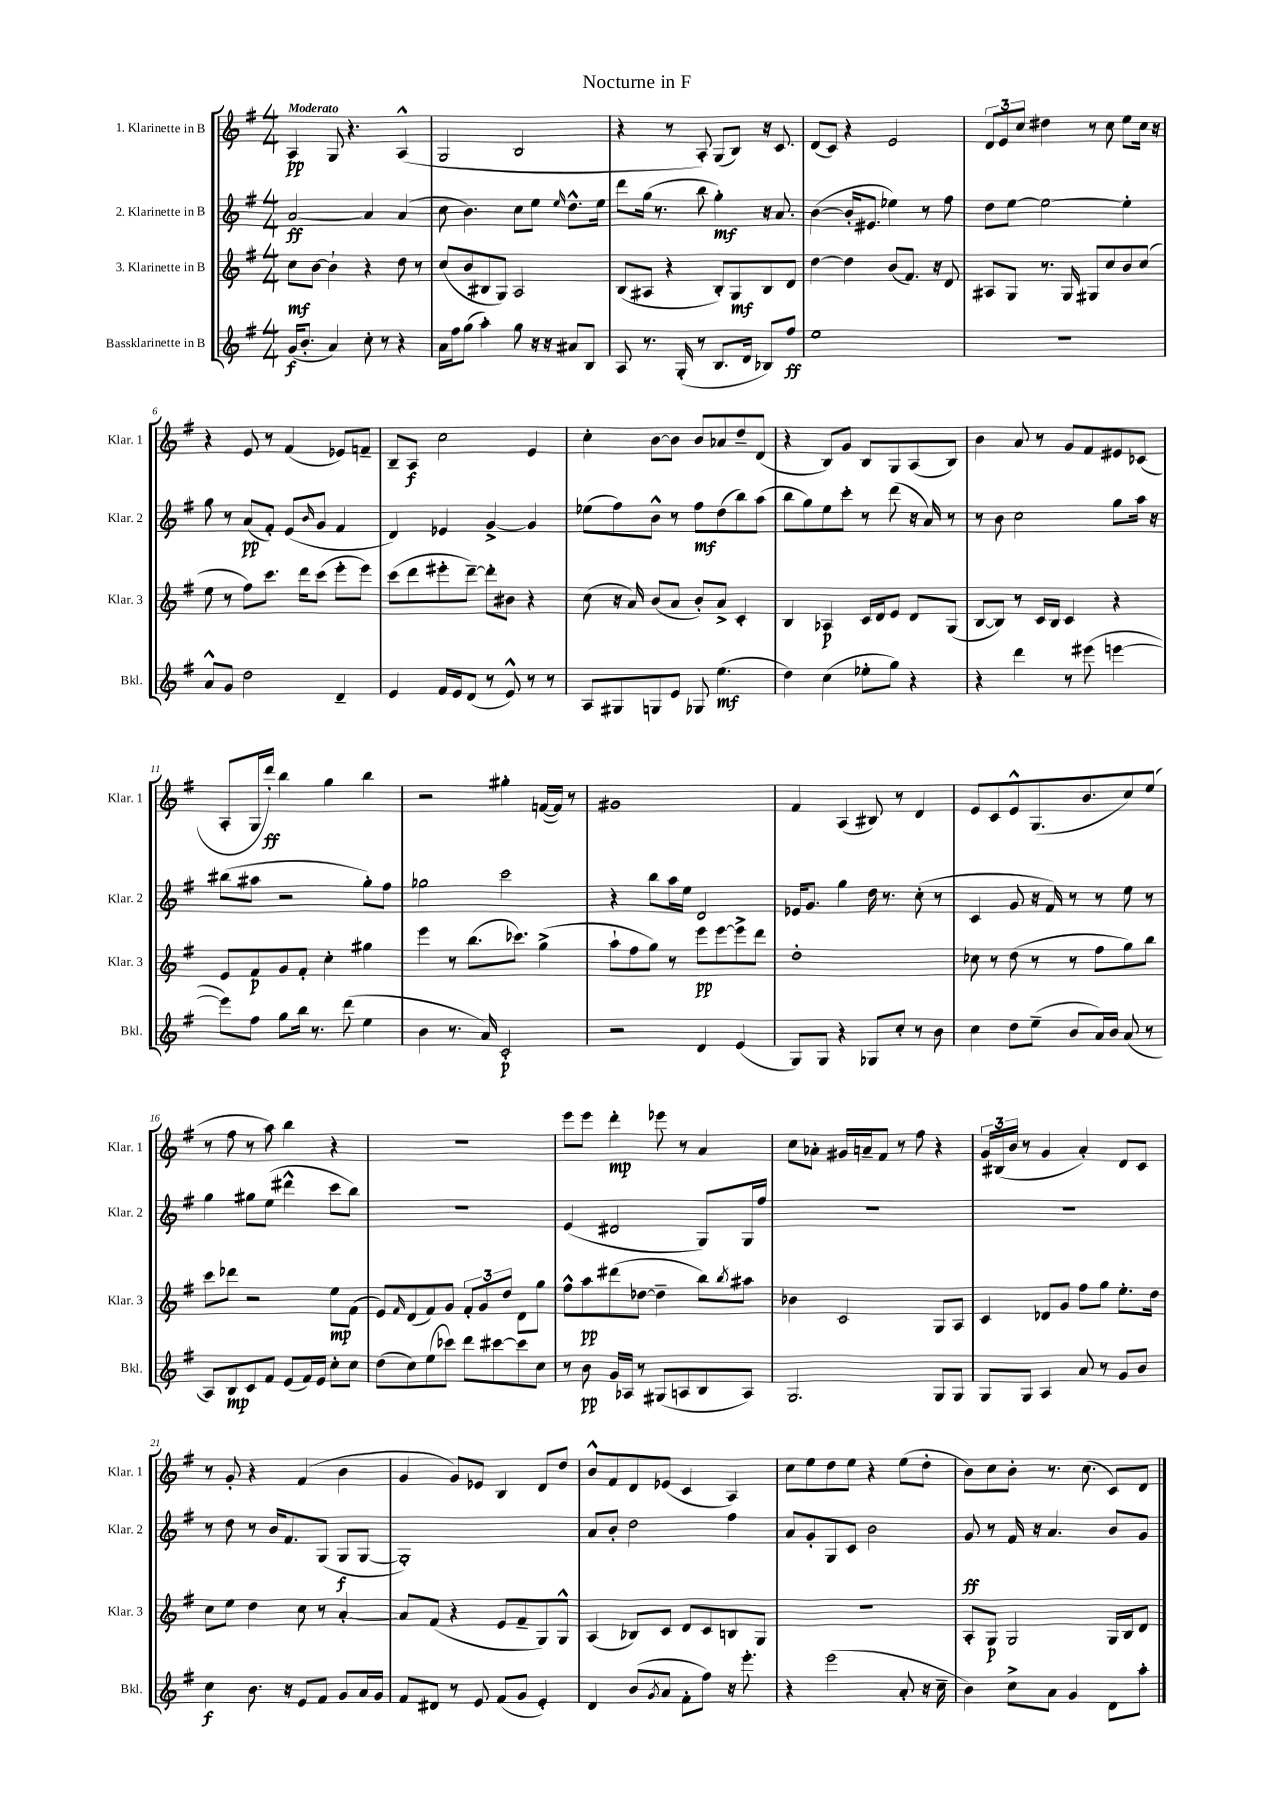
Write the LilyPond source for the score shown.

\header { title = "Nocturne in F" }
<<
\new StaffGroup <<
\new Staff = "s0" \with { instrumentName = "1. Klarinette in B" shortInstrumentName = "Klar. 1" } {
    \clef treble \key g \major \numericTimeSignature \time 4/4 \tempo "Moderato"
    a4\pp g8 r4. a4-^( |
    g2 b2 |
    r4 r8 a8-.) g8( b8) r16 c'8. |
    d'8( c'8) r4 e'2 |
    \tuplet 3/2 { d'8 e'8 c''8 } dis''4 r8 c''8 e''8 c''16 r16 |
    r4 e'8 r8 fis'4( ees'8) f'8-- |
    b8-- a8\f c''2 e'4 |
    c''4-. b'8~ b'8 b'8 aes'8 d''8-- d'8( |
    r4 b8) g'8 b8 g8 a8( b8) |
    b'4 a'8 r8 g'8 fis'8 eis'8 ces'8( |
    a8-. g16 d'''16-.\ff) b''4 g''4 b''4 |
    r2 gis''4-. f'16~( f'16) r8 |
    gis'1 |
    fis'4 a4( bis8) r8 d'4 |
    e'8 c'8 e'8-^ g8.( b'8. c''8) e''8( |
    r8 fis''8 r8 a''8) b''4 r4 |
    r1 |
    e'''8 e'''8 d'''4-.\mp ees'''8 r8 a'4 |
    c''8 aes'8-. gis'16 a'16-- fis'8 r8 fis''8 r4 |
    \tuplet 3/2 { g'16 bis16( b'16 } r8 g'4 a'4-.) d'8 c'8 |
    r8 g'8-. r4 fis'4( b'4 |
    g'4 g'8) ees'8 b4 d'8 d''8 |
    b'8-^ fis'8 d'8 ees'8( c'4 a4) |
    c''8 e''8 d''8 e''8 r4 e''8( d''8-. |
    b'8) c''8 b'8-. r8. c''8.( c'8) d'8 \bar "|." |
}
\new Staff = "s1" \with { instrumentName = "2. Klarinette in B" shortInstrumentName = "Klar. 2" } {
    \clef treble \key g \major \numericTimeSignature \time 4/4
    a'2~\ff a'4 a'4( |
    c''8 b'4.) c''8 e''8 \grace { e''16 } d''8.-^ e''16 |
    d'''8 g''16( r8. b''8 g''4-.\mf) r16 a'8. |
    b'4~( b'16-. eis'8. ees''4) r8 fis''8 |
    d''8 e''8~ e''2~ e''4-. |
    g''8 r8 a'8\pp( fis'8-.) e'8( \grace { b'16 } g'8 fis'4 |
    d'4) ees'4 g'4~-> g'4 |
    ees''8( fis''8) b'8-^ r8 fis''8\mf d''8( b''8) a''8( |
    b''8 g''8) e''8 c'''8-. r8 d'''8( r16 a'16) r8 |
    r8 b'8 c''2 g''8 a''16 r16 |
    bis''8( ais''8 r2 g''8-.) fis''8 |
    ges''2 c'''2 |
    r4 b''8 a''16 e''16 d'2 |
    ees'16 g'8. g''4 d''16 r8. c''8-.( r8 |
    c'4 g'8 r16 fis'16) r8 r8 e''8 r8 |
    g''4 gis''8 e''8( dis'''4-^ c'''8 b''8) |
    R1 |
    e'4( dis'2 g8) g16 fis''16 |
    R1 |
    R1 |
    r8 d''8 r8 b'16 fis'8. g8( g8\f g8~ |
    g1-.) |
    a'8 b'8-. d''2 fis''4 |
    a'8 g'8-. g8 c'8 b'2 |
    g'8\ff r8 fis'16 r16 a'4. b'8 g'8 \bar "|." |
}
\new Staff = "s2" \with { instrumentName = "3. Klarinette in B" shortInstrumentName = "Klar. 3" } {
    \clef treble \key g \major \numericTimeSignature \time 4/4
    c''8\mf b'8~ b'4-! r4 d''8 r8 |
    c''8( b'8 bis8 g8) a2 |
    b8( ais8 r4 b8-.) g8\mf b8 d'8 |
    d''4~ d''4 b'8( fis'8.) r16 d'8 |
    ais8 g8 r8. g16 gis8 c''8 b'8 c''8( |
    e''8 r8 fis''8) c'''8. d'''16 c'''8( e'''8-. e'''8) |
    c'''8( d'''8 eis'''8-. d'''8~--) d'''8-. bis'8 r4 |
    c''8( r16 a'16) b'8( a'8 b'8-.) a'8-> c'4-. |
    b4 aes4\p c'16 d'16 e'8 d'8 g8( |
    b8~ b8) r8 c'16 b16 c'4 r4 |
    e'8 fis'8\p g'8 fis'8-. c''4-. gis''4 |
    e'''4 r8 b''8.( ces'''8.) g''4->( |
    a''8-! fis''8 g''8) r8 e'''8\pp e'''8~ e'''8-> d'''8 |
    d''1-. |
    ces''8 r8 d''8( r8 r8 fis''8 g''8) b''8 |
    c'''8 des'''8 r2 e''8\mp fis'8( |
    e'8) \grace { fis'16 } d'8( fis'8) g'8 \tuplet 3/2 { fis'8-. g'8 d''8 } d'8 g''8 |
    fis''8-^ a''8\pp dis'''8( des''8~ des''4-- b''8) \acciaccatura { b''8 } ais''8 |
    bes'4 c'2 g8 a8 |
    c'4 des'8 g'8 fis''8 g''8 e''8.-. d''16 |
    c''8 e''8 d''4 c''8 r8 a'4~-. |
    a'8 fis'8( r4 e'8 fis'8-- g8) g8-^ |
    a4( bes8) c'8 d'8 c'8 b8 g8 |
    R1 |
    a8-. g8\p g2 g16 b16 d'8 \bar "|." |
}
\new Staff = "s3" \with { instrumentName = "Bassklarinette in B" shortInstrumentName = "Bkl." } {
    \clef treble \key g \major \numericTimeSignature \time 4/4
    g'16\f( b'8.-. a'4) c''8-. r8 r4 |
    a'16 fis''16 g''8( a''4-.) g''8 r16 r16 ais'8 b8 |
    a8 r8. g16-.( r8 b8. d'16 bes8) fis''8\ff |
    e''1 |
    R1 |
    a'8-^ g'8 d''2 d'4-- |
    e'4 fis'16 e'16 d'8( r8 e'8-^) r8 r8 |
    a8 gis8 g8 e'8 ges8 e''4.\mf( |
    d''4) c''4( ees''8-. g''8) r4 |
    r4 d'''4 r8 eis'''8( e'''4~ |
    e'''8) fis''8 g''8 b''16 r8. d'''8( e''4 |
    b'4 r8. a'16) c'2-.\p |
    r2 d'4 e'4( |
    g8) g8 r4 ges8 c''8-. r8 b'8 |
    c''4 d''8 e''8--( b'8 a'16) b'16 a'8( r8 |
    a8) b8\mp c'8 fis'8 e'8( fis'16) e'16 c''8-. c''8 |
    d''8( c''8) e''8( ces'''8) d'''8 cis'''8~ cis'''8 c''8 |
    r8 b'8\pp g'16 aes16 r8 gis8( a8 b8 a8) |
    g2. g8 g8 |
    g8 g8 a4 a'8 r8 g'8 b'8 |
    c''4\f b'8. r16 e'8 fis'8 g'8 a'16 g'16 |
    fis'8 dis'8 r8 e'8 fis'8( g'8 e'4-.) |
    d'4 b'8( \acciaccatura { g'8 } a'8 fis'8-. fis''8) r16 e'''8.-. |
    r4 e'''2( a'8-. r16 c''16-- |
    b'4) c''8-> a'8 g'4 d'8 a''8-. \bar "|." |
}
>>
>>
